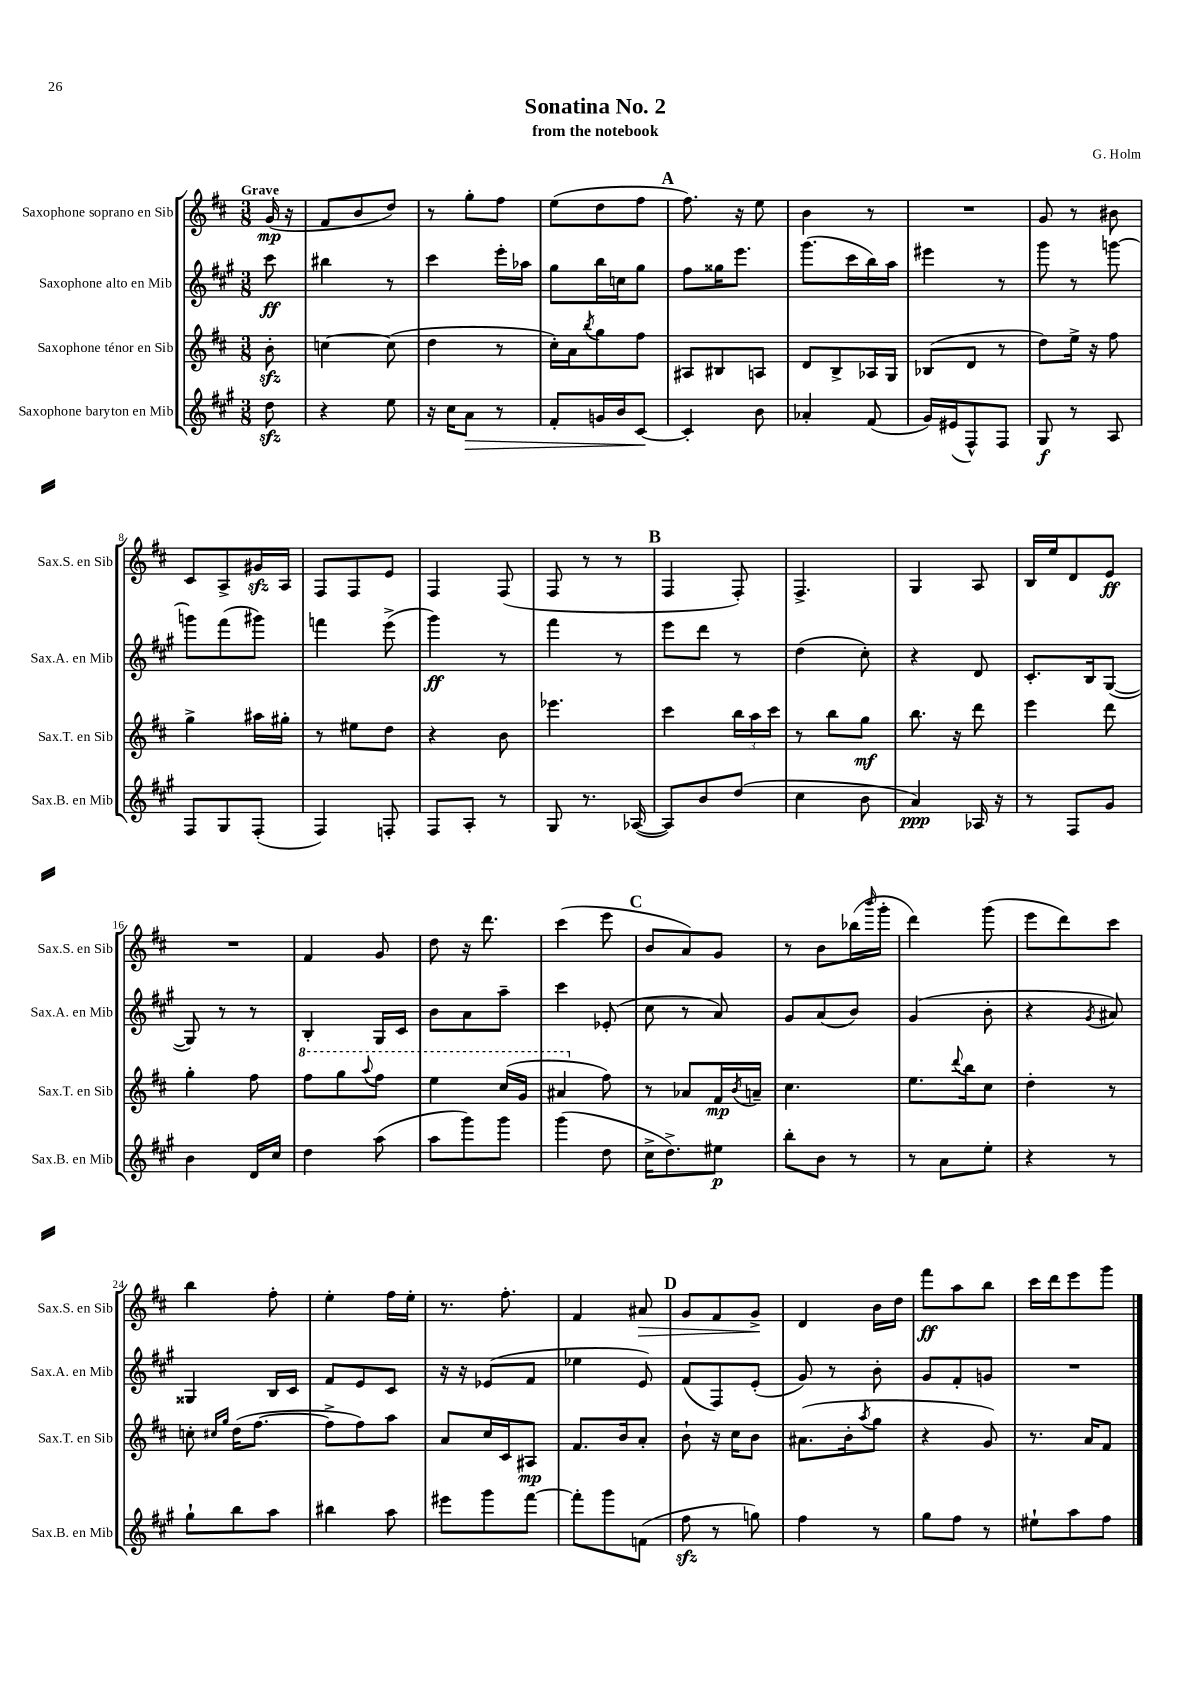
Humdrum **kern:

**kern	**dynam	**kern	**dynam	**kern	**dynam	**kern	**dynam
*part4	*part4	*part3	*part3	*part2	*part2	*part1	*part1
*staff4	*staff4	*staff3	*staff3	*staff2	*staff2	*staff1	*staff1
*I"Saxophone baryton en Mib	*	*I"Saxophone ténor en Sib	*	*I"Saxophone alto en Mib	*	*I"Saxophone soprano en Sib	*
*I'Sax.B. en Mib	*	*I'Sax.T. en Sib	*	*I'Sax.A. en Mib	*	*I'Sax.S. en Sib	*
*clefG2	*	*clefG2	*	*clefG2	*	*clefG2	*
*k[f#c#g#]	*	*k[f#c#]	*	*k[f#c#g#]	*	*k[f#c#]	*
*M3/8	*	*M3/8	*	*M3/8	*	*M3/8	*
=	=	=	=	=	=	=	=
!	!	!	!	!	!	!LO:TX:a:B:t=Grave	!
8ddzz\	.	8bzz'\	.	8ccc#\	ff	(16g/	mp
.	.	.	.	.	.	16r	.
=1	=1	=1	=1	=1	=1	=1	=1
4r	.	[4ccn\	.	4bb#X\	.	8f#/L	.
.	.	.	.	.	.	8b/	.
8ee\	.	(8cc\]	.	8r	.	8dd/J)	.
=2	=2	=2	=2	=2	=2	=2	=2
16r	.	4dd\	.	4ccc#\	.	8r	.
16cc#\KL	.	.	.	.	.	.	.
!	!LO:HP:b	!	!	!	!	!	!
8a\J	>	.	.	.	.	8gg'\L	.
8r	.	8r	.	16eee'\LL	.	8ff#\J	.
.	.	.	.	16aa-X\JJ	.	.	.
=3	=3	=3	=3	=3	=3	=3	=3
8f#'/L	.	16cc#'\LL)	.	8gg#\L	.	(8ee\L	.
.	.	16a\J	.	.	.	.	.
.	.	8qbb/	.	.	.	.	.
16gn/L	.	8gg\	.	16bb\L	.	8dd\	.
16b/J	.	.	.	16ccn\J	.	.	.
[8c#/J	.	8ff#\J	.	8gg#\J	.	8ff#\J	.
.	]	.	.	.	.	.	.
!!LO:REH:place=s1:t=A
=4	=4	=4	=4	=4	=4	=4	=4
4c#'/]	.	8A#X/L	.	8ff#\L	.	8.ff#\)	.
.	.	8B#X/	.	16gg##X\K	.	.	.
.	.	.	.	8.eee\J	.	16r	.
8b\	.	8An/J	.	.	.	8ee\	.
=5	=5	=5	=5	=5	=5	=5	=5
4a-X'/	.	8d/L	.	(8.ggg#\L	.	4b\	.
.	.	8B^/	.	.	.	.	.
.	.	.	.	16ccc#\L	.	.	.
(8f#/	.	16A-X/L	.	16bb\)	.	8r	.
.	.	16G/JJ	.	16aa\JJ	.	.	.
=6	=6	=6	=6	=6	=6	=6	=6
16g#/LL)	.	(8B-X/L	.	4eee#X\	.	4.r	.
(16e#X/J	.	.	.	.	.	.	.
8F#^^/)	.	8d/J	.	.	.	.	.
8F#/J	.	8r	.	8r	.	.	.
=7	=7	=7	=7	=7	=7	=7	=7
8G#/	f	8dd\L)	.	8ggg#\	.	8g/	.
8r	.	16ee^\Jk	.	8r	.	8r	.
.	.	16r	.	.	.	.	.
8A/	.	8ff#\	.	[8gggn\	.	8b#X\	.
!!LO:LB:g=z
=8	=8	=8	=8	=8	=8	=8	=8
8F#/L	.	4gg^\	.	8gggn\L]	.	8c#/L	.
8G#/	.	.	.	(8fff#\	.	8A^/	.
(8F#'/J	.	16aa#X\LL	.	8ggg#X\J)	.	16g#Xzz/L	.
.	.	16gg#X'\JJ	.	.	.	16A/JJ	.
=9	=9	=9	=9	=9	=9	=9	=9
4F#/)	.	8r	.	4fffn\	.	8F#/L	.
.	.	8ee#X\L	.	.	.	8F#/	.
8Fn'/	.	8dd\J	.	(8eee^\	.	8e/J	.
=10	=10	=10	=10	=10	=10	=10	=10
8F#/L	.	4r	.	4ggg#\)	ff	4F#/	.
8A'/J	.	.	.	.	.	.	.
8r	.	8b\	.	8r	.	(8F#/	.
=11	=11	=11	=11	=11	=11	=11	=11
8G#/	.	4.eee-X\	.	4fff#\	.	8F#/	.
8.r	.	.	.	.	.	8r	.
.	.	.	.	8r	.	8r	.
([16A-X/	.	.	.	.	.	.	.
!!LO:REH:place=s1:t=B
=12	=12	=12	=12	=12	=12	=12	=12
8A-/L])	.	4ccc#\	.	8eee\L	.	4F#/	.
8b/	.	.	.	8ddd\J	.	.	.
(8dd/J	.	24bb\LL	.	8r	.	8F#'/)	.
.	.	24aa\	.	.	.	.	.
.	.	24ccc#\JJ	.	.	.	.	.
=13	=13	=13	=13	=13	=13	=13	=13
4cc#\	.	8r	.	(4dd\	.	4.F#^/	.
.	.	8bb\L	.	.	.	.	.
8b\	.	8gg\J	mf	8cc#'\)	.	.	.
=14	=14	=14	=14	=14	=14	=14	=14
4a/)	ppp	8.bb\	.	4r	.	4G/	.
.	.	16r	.	.	.	.	.
16A-X/	.	8ddd\	.	8d/	.	8A/	.
16r	.	.	.	.	.	.	.
=15	=15	=15	=15	=15	=15	=15	=15
8r	.	4eee\	.	8.c#'/L	.	16B/LL	.
.	.	.	.	.	.	16ee/J	.
8F#/L	.	.	.	.	.	8d/	.
.	.	.	.	16B/k	.	.	.
8g#/J	.	8ddd\	.	([8G#/J	.	8e/J	ff
!!LO:LB:g=z
=16	=16	=16	=16	=16	=16	=16	=16
4b\	.	4gg'\	.	8G#/])	.	4.r	.
.	.	.	.	8r	.	.	.
16d/LL	.	8ff#\	.	8r	.	.	.
16cc#/JJ	.	.	.	.	.	.	.
=17	=17	=17	=17	=17	=17	=17	=17
*	*	*8va	*	*	*	*	*
4dd\	.	8fff#\L	.	4B'/	.	4f#/	.
.	.	8ggg\	.	.	.	.	.
.	.	8qqaaa/	.	.	.	.	.
(8aa\	.	8fff#\J	.	16G#/LL	.	8g/	.
.	.	.	.	16c#/JJ	.	.	.
=18	=18	=18	=18	=18	=18	=18	=18
8aa\L	.	4eee\	.	8b\L	.	8dd\	.
8ggg#\)	.	.	.	8a\	.	16r	.
.	.	.	.	.	.	8.ddd\	.
8ggg#\J	.	(16ccc#/LL	.	8aa~\J	.	.	.
.	.	16gg/JJ	.	.	.	.	.
=19	=19	=19	=19	=19	=19	=19	=19
(4ggg#\	.	4aa#X/	.	4ccc#\	.	(4ccc#\	.
*	*	*X8va	*	*	*	*	*
8dd\	.	8ff#\)	.	(8e-X'/	.	8eee\	.
!!LO:REH:place=s1:t=C
=20	=20	=20	=20	=20	=20	=20	=20
16cc#^\KL	.	8r	.	8cc#\	.	8b/L	.
8.dd^\)	.	.	.	.	.	.	.
.	.	8a-X/L	.	8r	.	8a/)	.
8ee#X\J	p	16f#/L	mp	8a/)	.	8g/J	.
.	.	8qb/	.	.	.	.	.
.	.	16an~/JJ	.	.	.	.	.
=21	=21	=21	=21	=21	=21	=21	=21
8bb'\L	.	4.cc#\	.	8g#/L	.	8r	.
8b\J	.	.	.	(8a/	.	8b\L	.
8r	.	.	.	8b/J)	.	(16bb-X\L	.
.	.	.	.	.	.	16qqbbb/	.
.	.	.	.	.	.	16ggg'\JJ	.
=22	=22	=22	=22	=22	=22	=22	=22
8r	.	8.ee\L	.	(4g#/	.	4ddd\)	.
8a\L	.	.	.	.	.	.	.
.	.	8qqddd/	.	.	.	.	.
.	.	16bb\k	.	.	.	.	.
8ee'\J	.	8cc#\J	.	8b'\	.	(8ggg\	.
=23	=23	=23	=23	=23	=23	=23	=23
4r	.	4dd'\	.	4r	.	8eee\L	.
.	.	.	.	.	.	8ddd\)	.
.	.	.	.	8qg#/	.	.	.
8r	.	8r	.	8a#X/)	.	8ccc#\J	.
!!LO:LB:g=z
=24	=24	=24	=24	=24	=24	=24	=24
8gg#`\L	.	8ccn'\	.	4G##X/	.	4bb\	.
.	.	16qqcc#X/LL	.	.	.	.	.
.	.	16qqgg/JJ	.	.	.	.	.
8bb\	.	(16dd\KL	.	.	.	.	.
.	.	[8.ff#\J	.	.	.	.	.
8aa\J	.	.	.	16B/LL	.	8ff#'\	.
.	.	.	.	16c#/JJ	.	.	.
=25	=25	=25	=25	=25	=25	=25	=25
4bb#X\	.	8ff#^\L]	.	8f#/L	.	4ee'\	.
.	.	8ff#\)	.	8e/	.	.	.
8aa\	.	8aa\J	.	8c#/J	.	16ff#\LL	.
.	.	.	.	.	.	16ee'\JJ	.
=26	=26	=26	=26	=26	=26	=26	=26
8eee#X\L	.	8a/L	.	16r	.	8.r	.
.	.	.	.	16r	.	.	.
8ggg#\	.	16cc#/L	.	(8e-X/L	.	.	.
.	.	16c#/J	.	.	.	8.ff#'\	.
[8fff#\J	.	8A#X/J	mp	8f#/J	.	.	.
=27	=27	=27	=27	=27	=27	=27	=27
8fff#'\L]	.	8.f#/L	.	4ee-X\	.	4f#/	.
8ggg#\	.	.	.	.	.	.	.
.	.	16b/k	.	.	.	.	.
!	!	!	!	!	!	!	!LO:HP:b
(8fn\J	.	8a'/J	.	8e/)	.	8a#X/	>
!!LO:REH:place=s1:t=D
=28	=28	=28	=28	=28	=28	=28	=28
8ff#zz\	.	8b`\	.	(8f#/L	.	8g/L	.
8r	.	16r	.	8F#/)	.	8f#/	.
.	.	16cc#\KL	.	.	.	.	.
8ggn\)	.	8b\J	.	(8e'/J	.	8g^/J	.
.	.	.	.	.	.	.	]
=29	=29	=29	=29	=29	=29	=29	=29
4ff#\	.	(8.a#X\L	.	8g#/)	.	4d/	.
.	.	.	.	8r	.	.	.
.	.	16b'\k	.	.	.	.	.
.	.	8qaa/	.	.	.	.	.
8r	.	8gg\J	.	8b'\	.	16b\LL	.
.	.	.	.	.	.	16dd\JJ	.
=30	=30	=30	=30	=30	=30	=30	=30
8gg#\L	.	4r	.	8g#/L	.	8fff#\L	ff
8ff#\J	.	.	.	8f#'/	.	8aa\	.
8r	.	8g/)	.	8gn/J	.	8bb\J	.
=31	=31	=31	=31	=31	=31	=31	=31
8ee#X`\L	.	8.r	.	4.r	.	16ccc#\LL	.
.	.	.	.	.	.	16ddd\J	.
8aa\	.	.	.	.	.	8eee\	.
.	.	16a/KL	.	.	.	.	.
8ff#\J	.	8f#/J	.	.	.	8ggg\J	.
==	==	==	==	==	==	==	==
*-	*-	*-	*-	*-	*-	*-	*-
